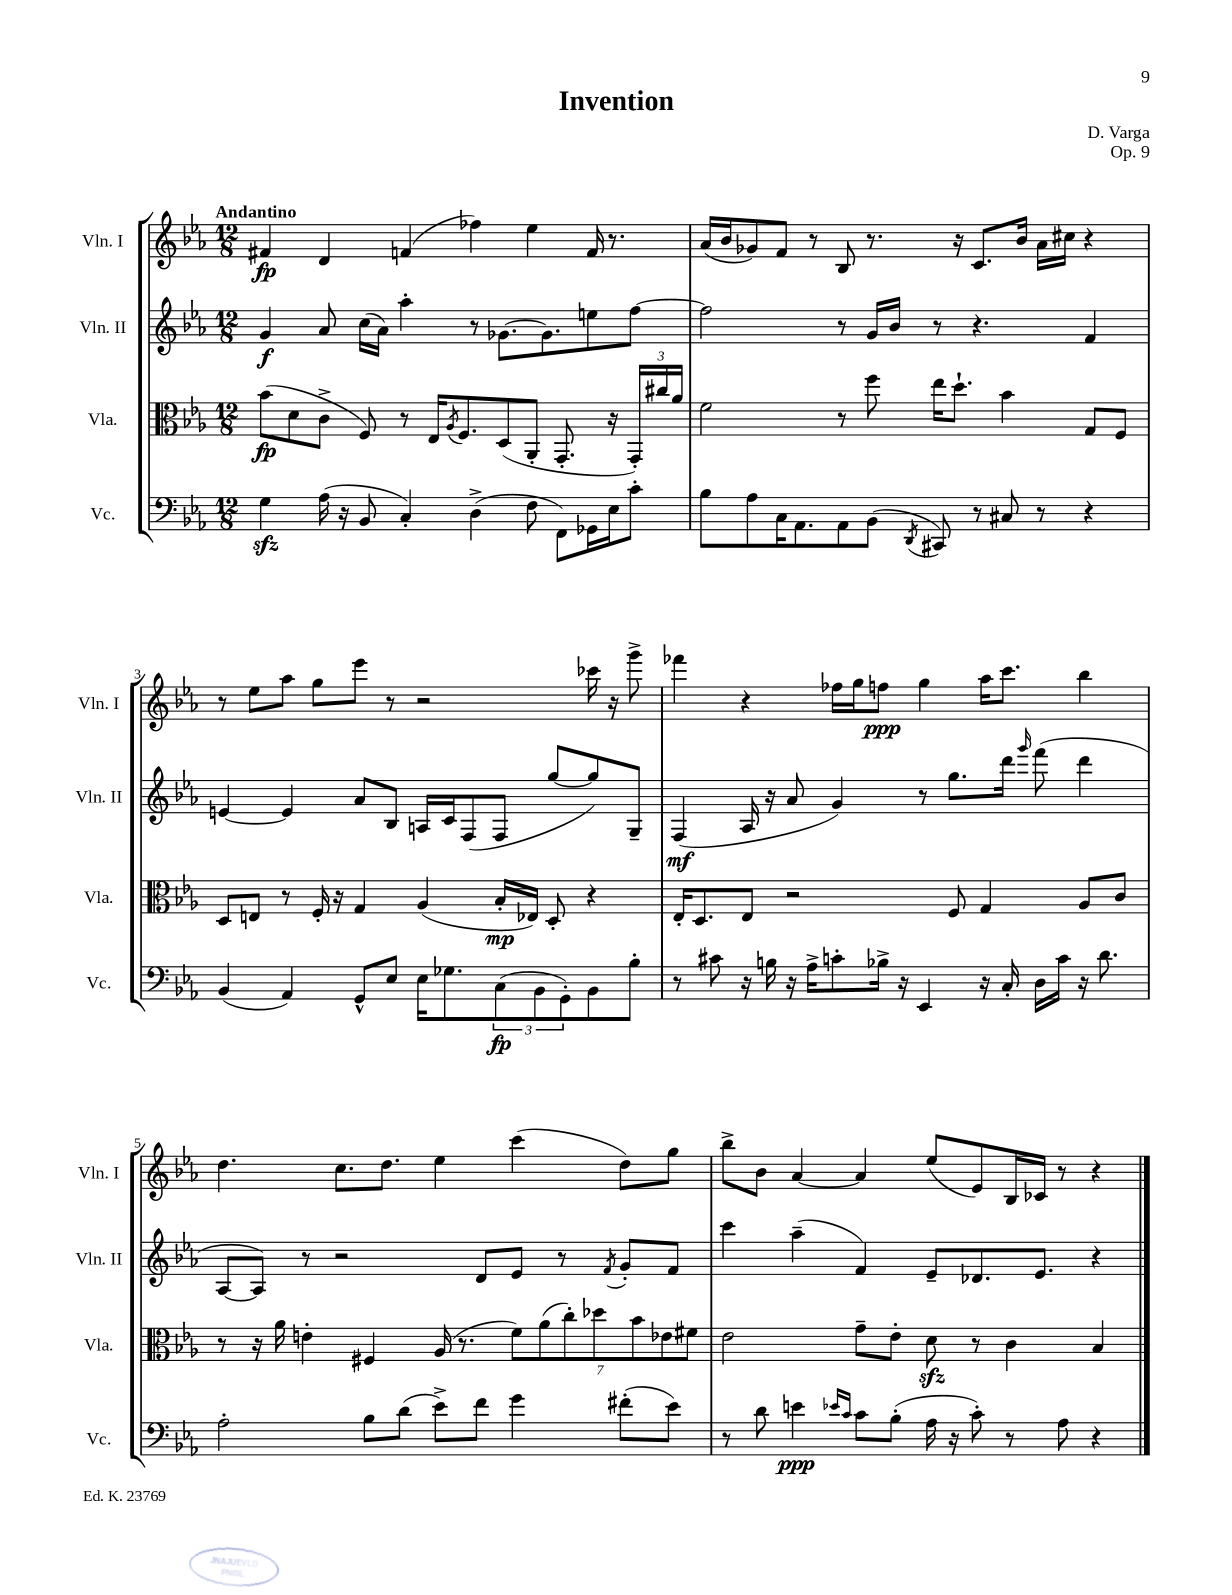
\header { title = "Invention" composer = "D. Varga" opus = "Op. 9" }
<<
\new StaffGroup <<
\new Staff = "s0" \with { instrumentName = "Vln. I" shortInstrumentName = "Vln. I" } {
    \clef treble \key ees \major \numericTimeSignature \time 12/8 \tempo "Andantino"
    fis'4\fp d'4 f'4( fes''4) ees''4 f'16 r8. |
    aes'16( bes'16 ges'8) f'8 r8 bes8 r8. r16 c'8. bes'16 aes'16 cis''16 r4 |
    r8 ees''8 aes''8 g''8 ees'''8 r8 r2 ces'''16 r16 g'''8-> |
    fes'''4 r4 fes''16 g''16 f''8\ppp g''4 aes''16 c'''8. bes''4 |
    d''4. c''8. d''8. ees''4 c'''4( d''8) g''8 |
    bes''8-> bes'8 aes'4~ aes'4 ees''8( ees'8) bes16 ces'16 r8 r4 \bar "|." |
}
\new Staff = "s1" \with { instrumentName = "Vln. II" shortInstrumentName = "Vln. II" } {
    \clef treble \key ees \major \numericTimeSignature \time 12/8
    g'4\f aes'8 c''16( aes'16) aes''4-. r8 ges'8.~ ges'8. e''8 f''8~ |
    f''2 r8 g'16 bes'16 r8 r4. f'4 |
    e'4~ e'4 aes'8 bes8 a16 c'16 f8( f8 g''8~ g''8) g8-- |
    f4\mf( aes16 r16 aes'8 g'4) r8 g''8. d'''16 \grace { g'''16 } f'''8( d'''4 |
    aes8~ aes8) r8 r2 d'8 ees'8 r8 \acciaccatura { f'8 } g'8-. f'8 |
    c'''4 aes''4--( f'4) ees'8-- des'8. ees'8. r4 \bar "|." |
}
\new Staff = "s2" \with { instrumentName = "Vla." shortInstrumentName = "Vla." } {
    \clef alto \key ees \major \numericTimeSignature \time 12/8
    bes'8\fp( d'8 c'8-> f8) r8 ees16 \acciaccatura { aes8 } f8. d8( aes,8-. g,8.-. r16 \tuplet 3/2 { g,16-.) cis''16 aes'16 } |
    f'2 r8 f''8 ees''16 d''8.-! bes'4 g8 f8 |
    d8 e8 r8 f16-. r16 g4 aes4( bes16-.\mp ees16) d8-. r4 |
    ees16-. d8. ees8 r2 f8 g4 aes8 c'8 |
    r8 r16 aes'16 e'4-. fis4 aes16( r8. \tuplet 7/4 { f'8) aes'8( c''8-.) des''8 bes'8 ees'8 fis'8 } |
    ees'2 g'8-- ees'8-. d'8\sfz r8 c'4 bes4 \bar "|." |
}
\new Staff = "s3" \with { instrumentName = "Vc." shortInstrumentName = "Vc." } {
    \clef bass \key ees \major \numericTimeSignature \time 12/8
    g4\sfz aes16( r16 bes,8 c4-.) d4->( f8 f,8) ges,16 ees16 c'8-. |
    bes8 aes8 c16 aes,8. aes,8 bes,8( \acciaccatura { d,8 } cis,8) r8 cis8 r8 r4 |
    bes,4( aes,4) g,8-^ ees8 ees16 ges8. \tuplet 3/2 { c8\fp( bes,8 g,8-.) } bes,8 bes8-. |
    r8 cis'8 r16 b16 r16 aes16-> c'8-. bes16-> r16 ees,4 r16 c16-. d16 c'16 r16 d'8. |
    aes2-. bes8 d'8( ees'8->) f'8 g'4 fis'8-.( ees'8) |
    r8 d'8 e'4\ppp \grace { ees'16 c'16 } c'8 bes8-.( aes16 r16 c'8-.) r8 aes8 r4 \bar "|." |
}
>>
>>
